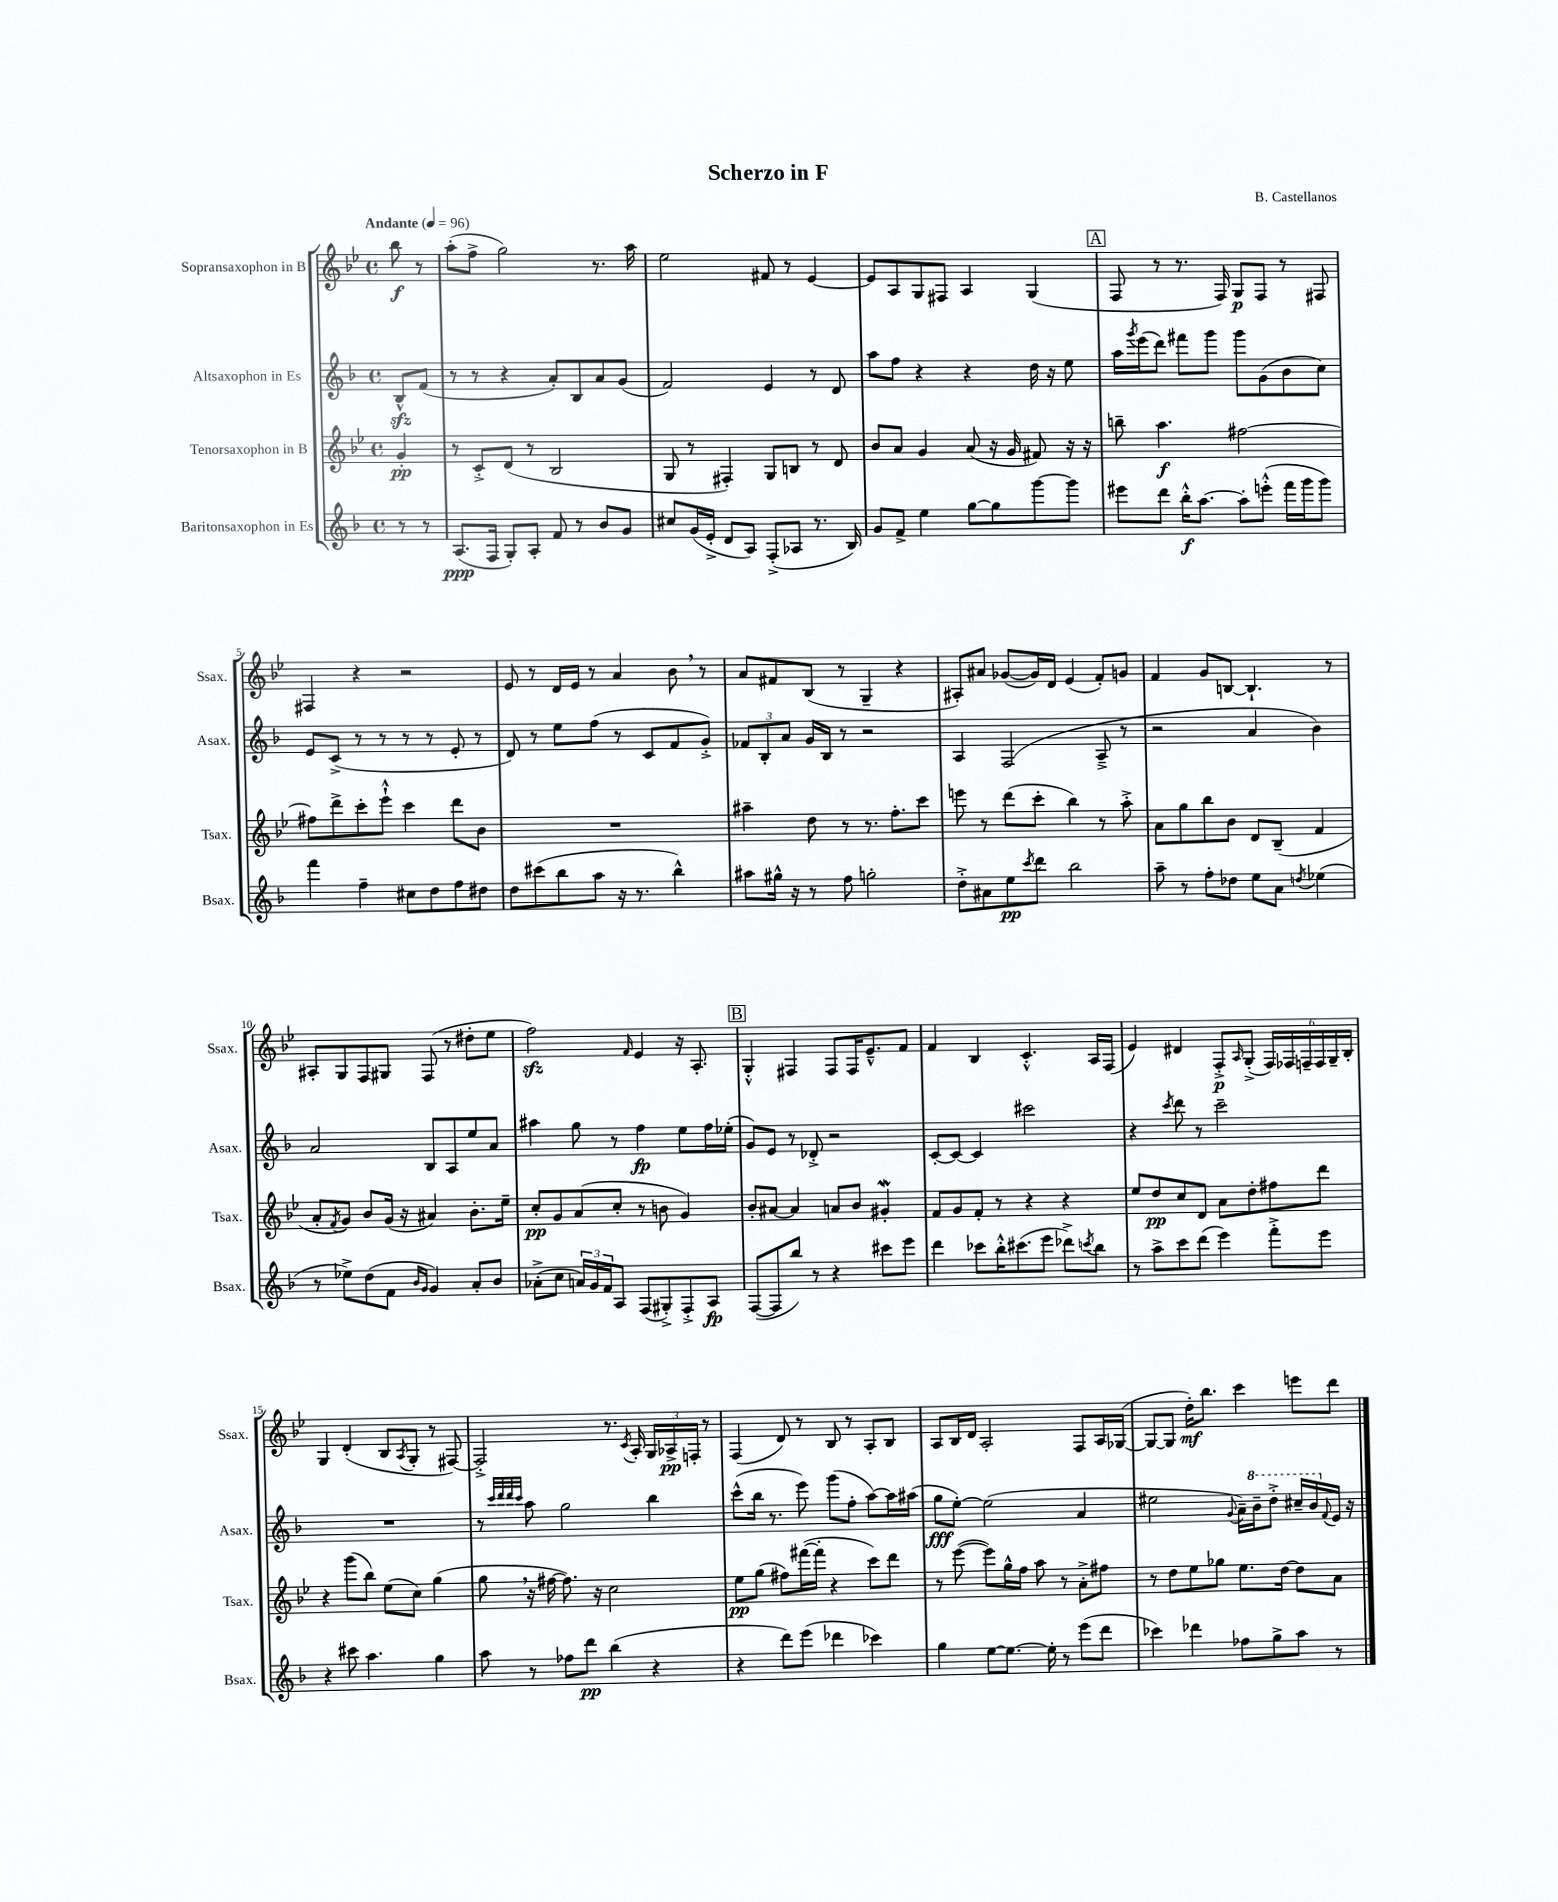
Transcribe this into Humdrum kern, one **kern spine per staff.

**kern	**kern	**kern	**kern
*staff4	*staff3	*staff2	*staff1
*clefG2	*clefG2	*clefG2	*clefG2
*k[b-]	*k[b-e-]	*k[b-]	*k[b-e-]
*M4/4	*M4/4	*M4/4	*M4/4
*met(c)	*met(c)	*met(c)	*met(c)
*MM96	*MM96	*MM96	*MM96
8r	4g'	8B-^^	8bb-
8r	.	(8f	8r
=	=	=	=
(8.A	8r	8r	(8aa'
.	8c'^	8r	8ff^
16F	.	.	.
8G')	(8d	4r	2gg)
8A'	8r	.	.
8f	2B-	8a')	.
8r	.	8B-	.
8b-	.	8a	8.r
8g	.	(8g	.
.	.	.	16aa
=	=	=	=
8cc#	8G	2f)	2ee-
(16g	8r	.	.
16e'^	.	.	.
8d	4F#')	.	.
8A)	.	.	.
(8F'^	8G	4e	8f#
8A-	8B	.	8r
8.r	8r	8r	[4e-
.	8d	8d	.
16B-)	.	.	.
=	=	=	=
8g	8b-	8aa	8e-]
8f^	8a	8ff	8A
4ee	4g	4r	8G
.	.	.	8F#
[8gg	(8a	4r	4A
8gg]	16r	.	.
.	16g	.	.
[8ggg	8f#)	16dd	(4G
.	.	16r	.
8ggg]	16r	8ee	.
.	16r	.	.
=	=	=	=
8eee#	8bb~	16aa	8F
.	.	8qggg	.
.	.	(16eee	.
8ddd	4.aa	8ddd)	8r
16bb-'^^	.	8fff#	8.r
[8.aa	.	.	.
.	.	8ggg	.
.	.	.	16F)
8aa']	[2ff#	8ggg	8G
(8eee'^^	.	(8g	8F
16fff	.	8b-	8r
16ggg	.	.	.
8ggg)	.	8cc)	8F#
=	=	=	=
4fff	8ff#]	8e	4F#
.	8ddd^	(8c^	.
4ff~	8ccc'	8r	4r
.	8eee-`^^	8r	.
8cc#	4ccc	8r	2r
8dd	.	8r	.
8ff	8ddd	8e'	.
8dd#	8b-	8r	.
=	=	=	=
8dd	1r	8d)	8e-
(8ccc#	.	8r	8r
8bb-	.	8ee	16d
.	.	.	16e-
8aa	.	(8ff	8r
16r	.	8r	4a
8.r	.	.	.
.	.	8c	.
4bb-^^)	.	8f	8b-
.	.	8g'^)	8r
=	=	=	=
8aa#	4aa#~	12f-	8a
.	.	12B-'	.
16gg#^^	.	.	8f#
.	.	12a	.
16r	.	.	.
8r	8dd	16g	(8B-
.	.	16B-	.
8ff	8r	8r	8r
2gg'	8.r	2r	4G~
.	8.ff'	.	.
.	.	.	4r
.	8ccc	.	.
=	=	=	=
8dd'^	8eee	4A	8A#')
8a#	8r	.	8a#
8ee	(8ddd	(2F	([8g-
8qccc	.	.	.
8ddd	8ccc'	.	16g-])
.	.	.	16d
2bb-	4bb-)	.	(4e-
.	8r	8A~^	8f')
.	8aa'^	8r	8g
=	=	=	=
8aa~	8a	2r	4f
8r	8gg	.	.
8ff'	8bb-	.	8g
8dd-	8b-	.	[8B
8ee	8d	4a	4.B`]
8a	(8B-~	.	.
8qdd	.	.	.
(4ee-	4f	4b-)	.
.	.	.	8r
=	=	=	=
8r	8a'	2a	8A#'
.	8qf	.	.
8ee-^)	8g)	.	8G
(8dd	8b-	.	8F
8f	(16g	.	8G#
.	16r	.	.
16qqb-	.	.	.
16qqg	.	.	.
4g)	4a#)	8B-	(8F
.	.	8A	8r
8a'	8.b-'	8ee	8dd#'
8b-	.	8a	8ee-
.	16ee-~	.	.
=	=	=	=
(8a-'^	8cc'	4aa#	2ff)
8cc	8g	.	.
24a)	(8a	8gg	.
24g	.	.	.
24f	.	.	.
8A	8cc'	8r	.
.	.	.	16qqf
(8F	8r	4ff	4e-
8G#'^)	8b	.	.
8F'^	4g)	8ee	16r
.	.	.	8.A'
8A	.	16ff	.
.	.	(16ee-'	.
=	=	=	=
([8F	8b-'	8g)	4G'^^
8F]	[8a#	8e	.
8bb-)	4a#]	8r	4F#
8r	.	8d-'^	.
4r	8a	2r	8F#
.	8b-	.	16F#
.	.	.	8.e-~^^
8ccc#	4g#'	.	.
8eee	.	.	8f
=	=	=	=
4ddd	8f	[8c'	4f
.	8g	8c_	.
8ccc-	8f'	4c]	4B-
16bb-'^^	8r	.	.
(8.ccc#	.	.	.
.	4r	2ccc#	4.c'^^
8eee	.	.	.
8ddd-^)	4r	.	.
8qccc	.	.	.
8bb-	.	.	16A
.	.	.	(16F
=	=	=	=
8r	8ee-	4r	4e-)
8aa^	8dd	.	.
.	.	8qccc	.
8ccc	8cc	8ddd	4d#
(8ddd	8d	8r	.
4eee)	8a	2ccc~	8F'^
.	.	.	16qqA
.	8dd'	.	(8G'^
8fff'^	8ff#	.	24F)
.	.	.	24F-
.	.	.	24F~
8eee	8ddd	.	24F
.	.	.	24G~
.	.	.	24B-'
=	=	=	=
4r	4r	1r	4G
8ccc#	(8ggg	.	(4d'
4.aa	8bb-)	.	.
.	(8ee-	.	8B-
.	.	.	8qA
.	8cc)	.	8G'
4gg	(4gg	.	8r
.	.	.	[8F#)
=	=	=	=
8aa	8gg	8r	2F#'^]
.	.	32qqccc	.
.	.	32qqddd	.
.	.	32qqddd	.
.	.	32qqccc	.
8r	16r	8aa	.
.	[16ff#	.	.
8ff-	8.ff#])	2gg	.
8ddd	.	.	.
.	16r	.	.
(4bb-	2cc	.	8.r
.	.	.	8qc
.	.	.	16A'
4r	.	4bb-	24G
.	.	.	24A-^
.	.	.	24F'
.	.	.	8r
=	=	=	=
4r	8ee-	(8ccc^^	(4F
.	(8gg	16bb-	.
.	.	8.r	.
8ddd)	8ff#)	.	8d)
(8eee	([16fff#	8eee)	8r
.	16fff#']	.	.
4ddd-	4r	(8ggg	8B-
.	.	8ff'	8r
4ccc-)	8ccc)	[8aa)	8A'
.	8ddd	16aa]	8B-
.	.	(16aa#	.
=	=	=	=
4gg	8r	8gg	8A
.	([8eee-	[8ee')	16B-
.	.	.	16d
[8ee	8eee-])	(2ee]	2A'
8.ee_	16gg^^	.	.
.	16ff	.	.
.	8aa	.	.
16ee']	.	.	.
8r	8r	.	.
(8eee	8a'^	4a	8F
8ddd	8ff#	.	16A
.	.	.	([16G-
=	=	=	=
4ccc-)	8r	2ee#	8G-_
.	8dd	.	8G-]
4ddd-	8ee-	.	16dd')
.	.	.	8.bb-
.	8gg-	.	.
.	.	8qqg	.
8ff-	8.ee-	16a~)	4ccc
.	.	16bb-~	.
8gg^	.	8ddd'^	.
.	[16dd	.	.
8aa	8dd]	16ccc#~	8eee
.	.	16bb-	.
.	.	8qqf	.
8r	8a	16e	8ddd
.	.	16r	.
==	==	==	==
*-	*-	*-	*-
